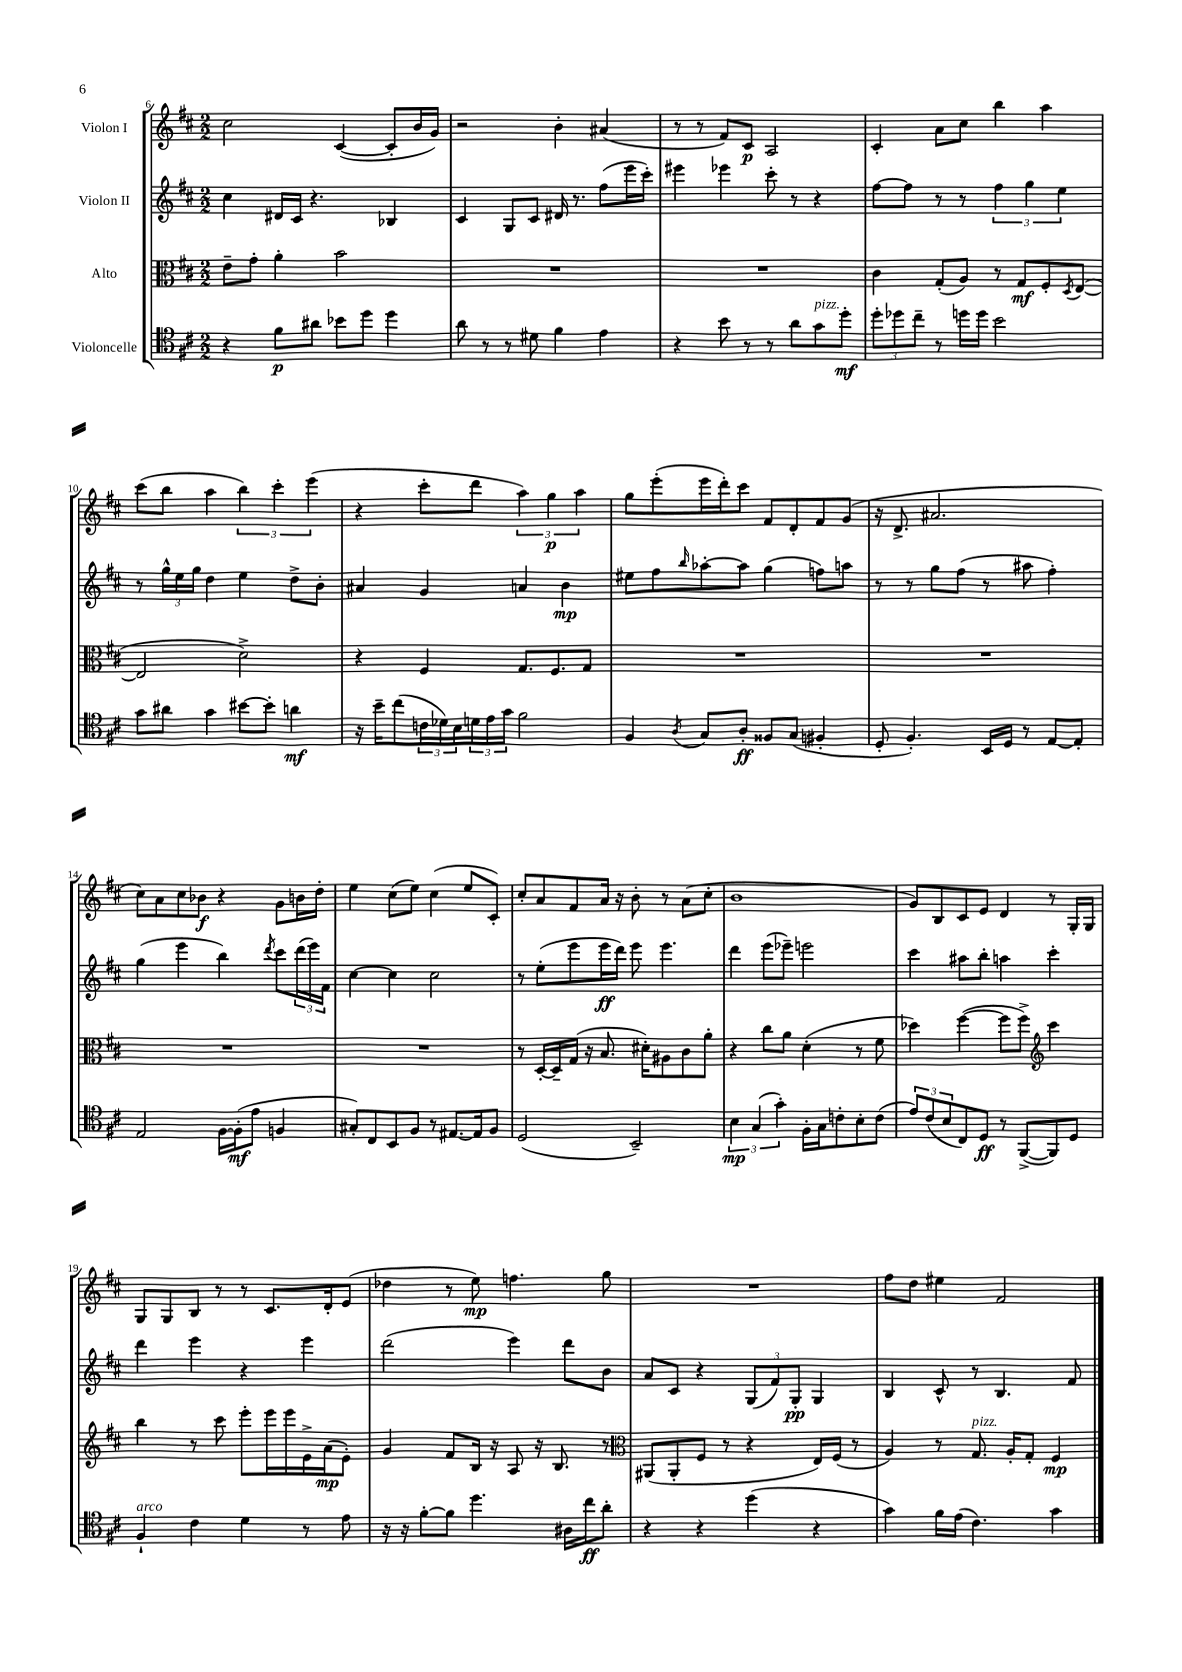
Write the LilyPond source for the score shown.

<<
\new StaffGroup <<
\new Staff = "s0" \with { instrumentName = "Violon I" } {
    \clef treble \key d \major \numericTimeSignature \time 2/2
    cis''2 cis'4~( cis'8-. b'16 g'16) |
    r2 b'4-. ais'4( |
    r8 r8 fis'8) cis'8\p a2 |
    cis'4-. a'8 cis''8 b''4 a''4 |
    cis'''8( b''8 a''4 \tuplet 3/2 { b''4) cis'''4-. e'''4( } |
    r4 cis'''8-. d'''8 \tuplet 3/2 { a''4) g''4\p a''4 } |
    g''8 e'''8-.( e'''16 d'''16-.) cis'''8 fis'8 d'8-. fis'8 g'8( |
    r16 d'8.-> ais'2. |
    cis''8) a'8 cis''8 bes'8\f r4 g'8 b'16 d''16-. |
    e''4 cis''8( e''8) cis''4( e''8 cis'8-.) |
    cis''8-. a'8 fis'8 a'16 r16 b'8-. r8 a'8( cis''8-. |
    b'1 |
    g'8) b8 cis'8 e'8 d'4 r8 g16-. g16 |
    g8 g8 b8 r8 r8 cis'8. d'16-. e'8( |
    des''4 r8 e''8\mp) f''4. g''8 |
    R1 |
    fis''8 d''8 eis''4 fis'2 \bar "|." |
}
\new Staff = "s1" \with { instrumentName = "Violon II" } {
    \clef treble \key d \major \numericTimeSignature \time 2/2
    cis''4 dis'16 cis'16 r4. bes4 |
    cis'4 g8 cis'8 dis'16 r8. fis''8( e'''16 cis'''16-.) |
    eis'''4 ees'''4 cis'''8-. r8 r4 |
    fis''8~ fis''8 r8 r8 \tuplet 3/2 { fis''4 g''4 e''4 } |
    r8 \tuplet 3/2 { g''16-^ e''16 g''16 } d''4 e''4 d''8-> b'8-. |
    ais'4 g'4 a'4 b'4\mp |
    eis''8 fis''8 \grace { b''16 } aes''8~-. aes''8 g''4( f''8) a''8 |
    r8 r8 g''8 fis''8( r8 ais''8 fis''4-.) |
    g''4( e'''4 b''4) \acciaccatura { d'''8 } cis'''8 \tuplet 3/2 { d'''16( e'''16) fis'16 } |
    cis''4~ cis''4 cis''2 |
    r8 e''8-.( e'''8 e'''16\ff d'''16) e'''8 e'''4. |
    d'''4 e'''8( ees'''8--) e'''2 |
    cis'''4 ais''8 b''8-. a''4 cis'''4-. |
    d'''4 e'''4 r4 e'''4 |
    d'''2( e'''4) d'''8 b'8 |
    a'8 cis'8 r4 \tuplet 3/2 { g8( fis'8) g8-.\pp } g4 |
    b4 cis'8-^ r8 b4. fis'8 \bar "|." |
}
\new Staff = "s2" \with { instrumentName = "Alto" } {
    \clef alto \key d \major \numericTimeSignature \time 2/2
    e'8-- g'8-. a'4-. b'2 |
    R1 |
    R1 |
    cis'4 g8-.( a8) r8 g8\mf fis8-. \acciaccatura { d8 } e8~( |
    e2 d'2->) |
    r4 fis4 g8. fis8. g8 |
    R1 |
    R1 |
    R1 |
    R1 |
    r8 d16~-. d16-- g16( r16 b8. dis'16-.) ais8 cis'8 a'8-. |
    r4 cis''8 a'8 d'4-.( r8 fis'8 |
    des''4) fis''4~( fis''8 fis''8->) \clef treble cis'''4 |
    b''4 r8 cis'''8 e'''8-. e'''16 e'''16 e'16-> a'16\mp( e'8-.) |
    g'4 fis'8 b16 r16 a8 r16 b8. r8 |
    \clef alto ais,8( ais,8-. fis8 r8 r4 e16) fis16( r8 |
    a4) r8 g8.^\markup { \italic "pizz." } a16-. g8-. fis4\mp \bar "|." |
}
\new Staff = "s3" \with { instrumentName = "Violoncelle" } {
    \clef tenor \key d \major \numericTimeSignature \time 2/2
    r4 fis'8\p ais'8 bes'8 d''8 d''4 |
    a'8 r8 r8 dis'8 fis'4 e'4 |
    r4 b'8 r8 r8 a'8 g'8^\markup { \italic "pizz." } d''8-.\mf |
    \tuplet 3/2 { d''8-. des''8 cis''8-- } r8 d''16 d''16 b'2 |
    g'8 ais'8 g'4 bis'8~ bis'8-. a'4\mf |
    r16 b'16-- cis''8( \tuplet 3/2 { c'16 des'16) b16 } \tuplet 3/2 { d'16 e'16 g'16 } fis'2 |
    fis4 \acciaccatura { a8 } g8 a8-.\ff fisis8 g8( fis4-. |
    d8-. fis4.-.) b,16 d16 r8 e8~ e8-. |
    e2 fis16~ fis16-.\mf( e'8 f4 |
    gis8-.) cis8 b,8 fis8 r8 eis8.~ eis16 fis8 |
    d2( b,2--) |
    \tuplet 3/2 { b4\mp g4( g'4-.) } fis16-. g16 c'8-. b8-. c'8( |
    \tuplet 3/2 { e'8) cis'8( b8 } cis8) d8\ff r8 fis,8~->( fis,8) d8 |
    fis4-!^\markup { \italic "arco" } cis'4 d'4 r8 e'8 |
    r16 r16 fis'8~-. fis'8 d''4. ais16 cis''16\ff a'8-. |
    r4 r4 d''4( r4 |
    g'4) fis'16 e'16( cis'4.) g'4 \bar "|." |
}
>>
>>
\layout { \context { \Score currentBarNumber = #6 } }
